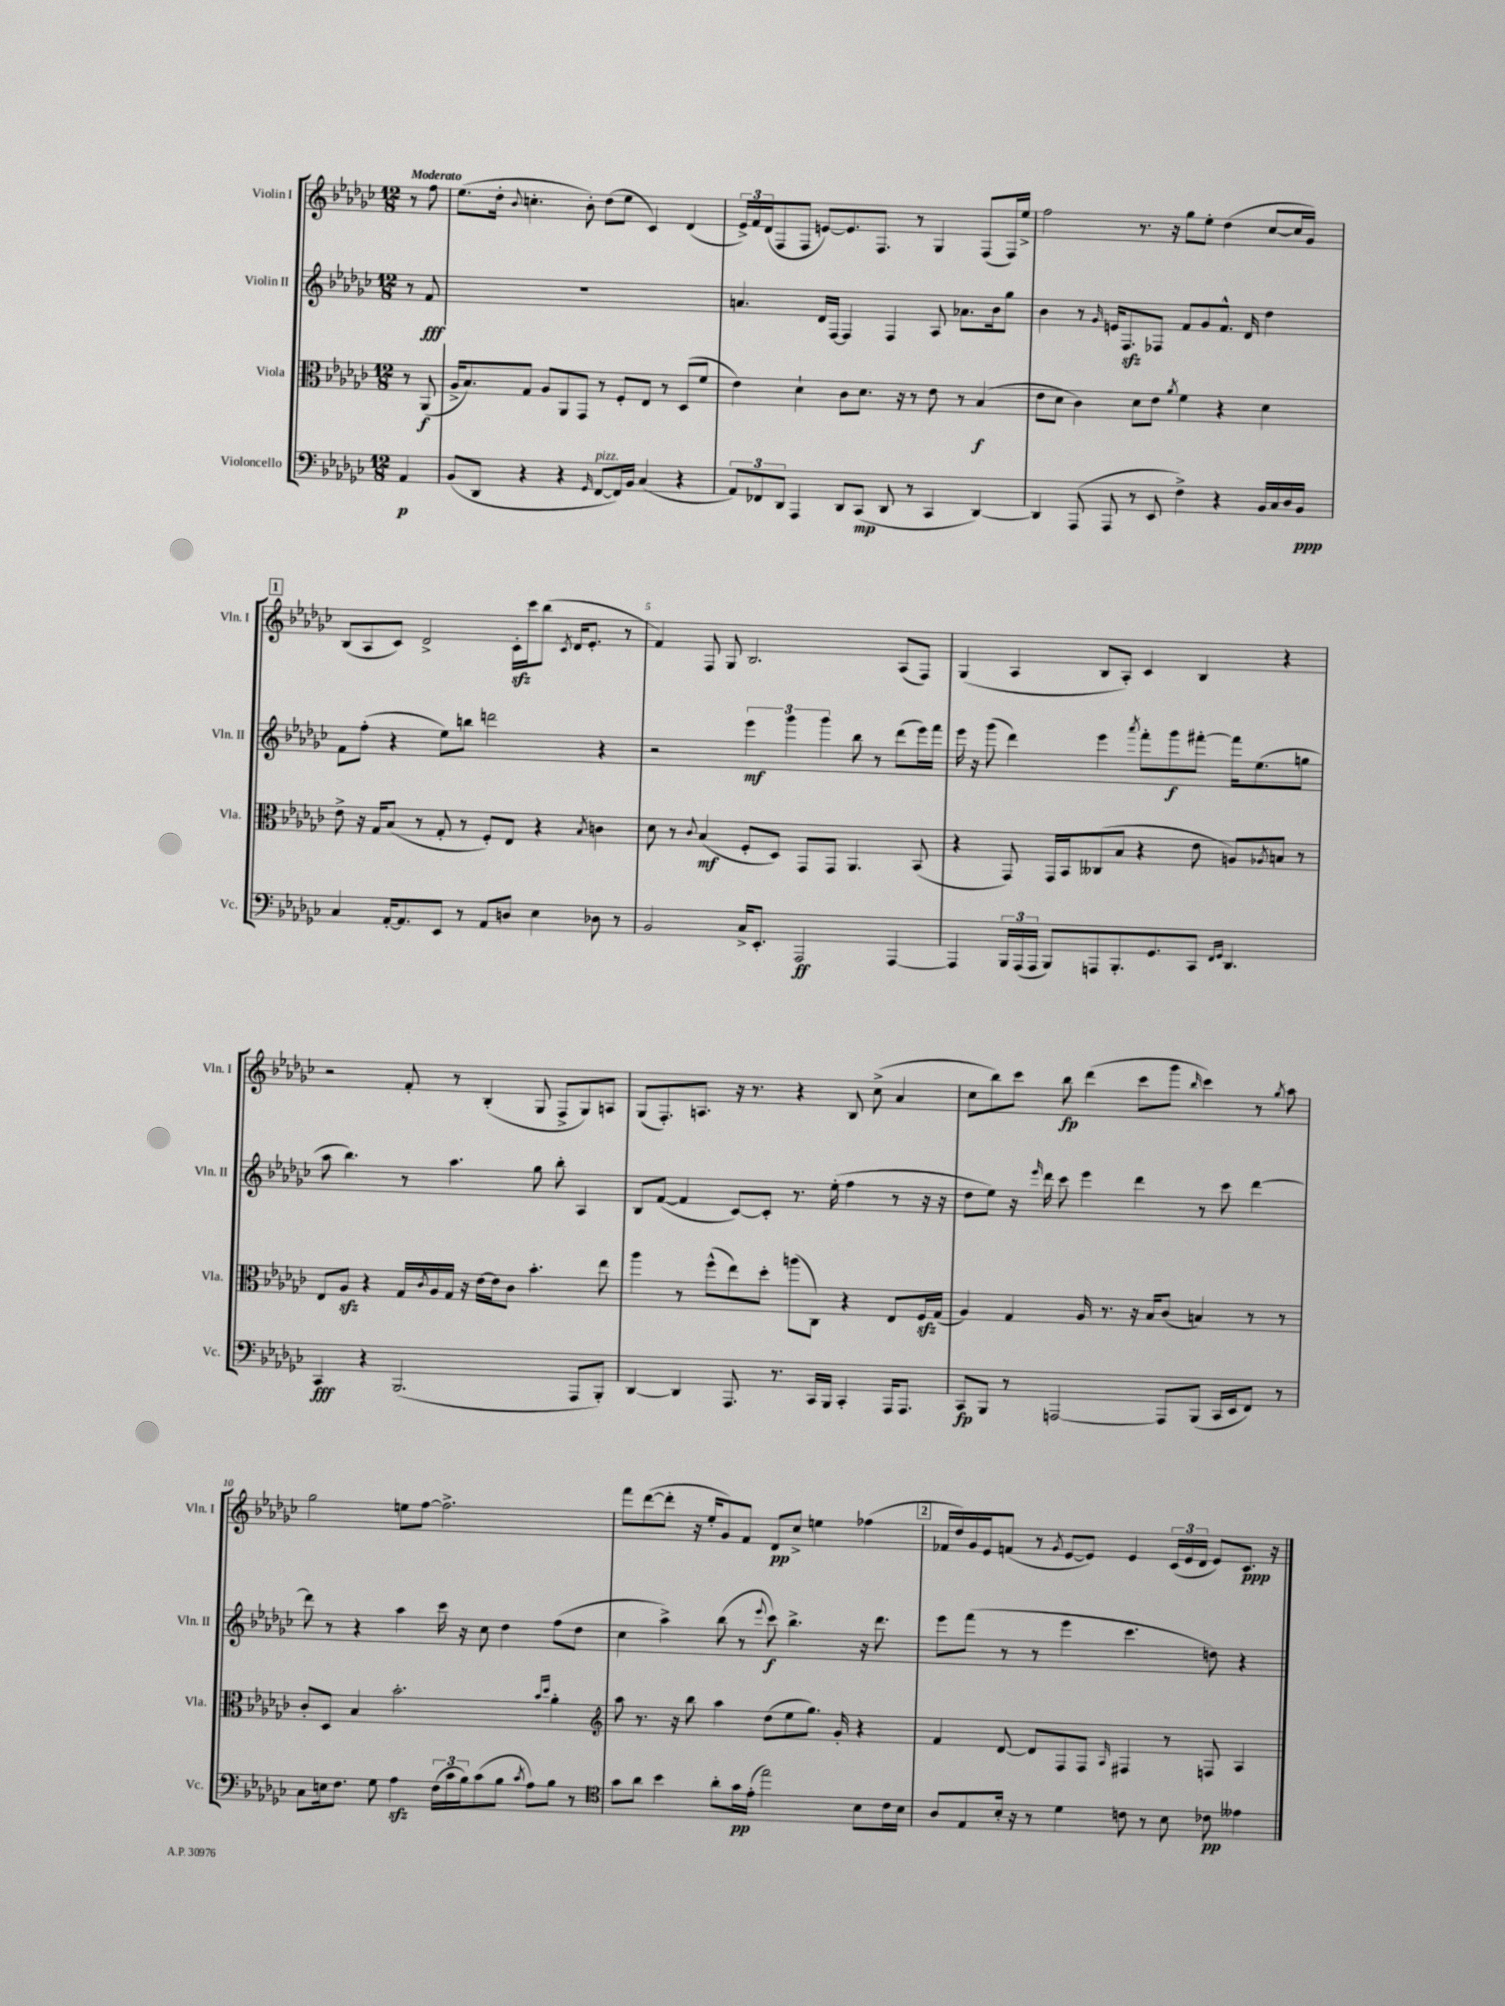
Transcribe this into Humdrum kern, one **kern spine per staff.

**kern	**dynam	**kern	**dynam	**kern	**dynam	**kern	**dynam
*part4	*part4	*part3	*part3	*part2	*part2	*part1	*part1
*staff4	*staff4	*staff3	*staff3	*staff2	*staff2	*staff1	*staff1
*I"Violoncello	*	*I"Viola	*	*I"Violin II	*	*I"Violin I	*
*I'Vc.	*	*I'Vla.	*	*I'Vln. II	*	*I'Vln. I	*
*clefF4	*	*clefC3	*	*clefG2	*	*clefG2	*
*k[b-e-a-d-g-c-]	*	*k[b-e-a-d-g-c-]	*	*k[b-e-a-d-g-c-]	*	*k[b-e-a-d-g-c-]	*
*M12/8	*	*M12/8	*	*M12/8	*	*M12/8	*
=	=	=	=	=	=	=	=
!	!	!	!	!	!	!LO:TX:a:B:t=Moderato	!
4AA-/	p	8r	.	8r	.	8r	.
.	.	(8AA-/	f	8f/	fff	8ff\	.
=1	=1	=1	=1	=1	=1	=1	=1
(8BB-/L	.	16A-^/KL	.	1.r	.	(8.ee-\L	.
.	.	8.B-/)	.	.	.	.	.
8DD-/J	.	.	.	.	.	.	.
.	.	.	.	.	.	16dd-'\Jk	.
.	.	.	.	.	.	8qqb-/	.
4r	.	8G-/J	.	.	.	4.ccn'\	.
.	.	8A-/L	.	.	.	.	.
4r	.	8AA-/	.	.	.	.	.
.	.	8GG-/J	.	.	.	8b-'\)	.
16qqGG-/	.	.	.	.	.	.	.
!LO:TX:a:i:t=pizz.	!	!	!	!	!	!	!
[8FF/L	.	8r	.	.	.	(8dd-\L	.
16FF/L])	.	8F'/L	.	.	.	8ee-\J	.
16BB-/JJ	.	.	.	.	.	.	.
(4C-/	.	8E-/J	.	.	.	4c-/)	.
.	.	8r	.	.	.	.	.
4r	.	(8D-/L	.	.	.	(4d-/	.
.	.	8f/J	.	.	.	.	.
=2	=2	=2	=2	=2	=2	=2	=2
12AA-/L)	.	4e-\)	.	4.an/	.	24e-^/LL)	.
.	.	.	.	.	.	24f/	.
12FF-X/	.	.	.	.	.	(24d-/J	.
.	.	.	.	.	.	8F/	.
12DD-/J	.	.	.	.	.	.	.
4AAA-/	.	4d-`\	.	.	.	8F/J	.
.	.	.	.	16d-/LL	.	[8en/L)	.
.	.	.	.	[16F/JJ	.	.	.
8DD-/L	.	8c-\L	.	4F/]	.	8.e/]	.
(8CC-/J	mp	8.d-\J	.	.	.	.	.
.	.	.	.	.	.	8.F/J	.
8DD-/	.	.	.	4F/	.	.	.
.	.	16r	.	.	.	.	.
8r	.	8r	.	.	.	8r	.
4CC-/	.	8e-\	.	8A-/	.	4G-/	.
.	.	8r	.	8.a-X\L	.	.	.
[4DD-/)	.	(4B-/	f	.	.	(8F/L	.
.	.	.	.	16b-\k	.	.	.
.	.	.	.	8gg-\J	.	16F/L)	.
.	.	.	.	.	.	16ee-^/JJ	.
=3	=3	=3	=3	=3	=3	=3	=3
4DD-/]	.	8e-\L	.	4b-\	.	2ff\	.
.	.	8d-\J	.	.	.	.	.
(8AAA-/	.	4c-\)	.	8r	.	.	.
.	.	.	.	16qqg-/	.	.	.
8AAA-/	.	.	.	16en/KL	.	.	.
.	.	.	.	8.Fzz/	.	.	.
8r	.	8d-\L	.	.	.	8.r	.
8EE-/	.	8e-\J	.	8F-X/J	.	.	.
.	.	.	.	.	.	16r	.
.	.	8qa-/	.	.	.	.	.
4F^\)	.	4f\	.	8f/L	.	8gg-\L	.
.	.	.	.	8g-/	.	8ee-'\J	.
4r	.	4r	.	8.f^^/J	.	(4dd-\	.
.	.	.	.	16d-/	.	.	.
16BB-/LL	.	4d-\	.	4dd-\	.	[8cc-/L	.
16C-/	.	.	.	.	.	.	.
16D-/	.	.	.	.	.	16cc-/L]	.
16BB-/JJ	ppp	.	.	.	.	16g-/JJ)	.
!!LO:LB:g=z
!!LO:REH:place=s1:t=1
=4	=4	=4	=4	=4	=4	=4	=4
4C-/	.	8e-^\	.	8f\L	.	(8B-/L	.
.	.	16r	.	(8ff'\J	.	8A-/	.
.	.	16G-/KL	.	.	.	.	.
[16AA-'/KL	.	(8B-/J	.	4r	.	8c-/J)	.
8.AA-/]	.	.	.	.	.	.	.
.	.	8r	.	.	.	2d-^/	.
8EE-/J	.	8G-'/	.	8ee-\L)	.	.	.
8r	.	8r	.	8bbn\J	.	.	.
8AA-/L	.	8F'/L)	.	2dddn\	.	.	.
8Dn/J	.	8E-/J	.	.	.	16c-zz'\LL	.
.	.	.	.	.	.	16ccc-\J	.
4E-\	.	4r	.	.	.	(8bb-\J	.
.	.	.	.	.	.	8qc-/	.
.	.	.	.	.	.	16d-/KL	.
.	.	.	.	.	.	8.e-'/J	.
.	.	8qB-/	.	.	.	.	.
8D-X\	.	4cn\	.	4r	.	.	.
8r	.	.	.	.	.	8r	.
=5	=5	=5	=5	=5	=5	=5	=5
2BB-/	.	8d-\	.	2r	.	4f/)	.
.	.	8r	.	.	.	.	.
.	.	8qqc-/	.	.	.	.	.
.	.	(4B-/	mf	.	.	8F/	.
.	.	.	.	.	.	8G-/	.
16C-^/KL	.	8F'/L	.	6eee-\	mf	2.B-/	.
8.EE-'/J	.	.	.	.	.	.	.
.	.	8D-/J)	.	.	.	.	.
.	.	.	.	6ggg-\	.	.	.
2AAA-/	ff	8GG-/L	.	.	.	.	.
.	.	.	.	6ggg-\	.	.	.
.	.	8GG-/J	.	.	.	.	.
.	.	4.AA-/	.	8bb-\	.	.	.
.	.	.	.	8r	.	.	.
[4AAA-/	.	.	.	(8ddd-\L	.	(8A-/L	.
.	.	(8BB-/	.	16eee-\L)	.	8F/J)	.
.	.	.	.	16fff\JJ	.	.	.
=6	=6	=6	=6	=6	=6	=6	=6
4AAA-/]	.	4r	.	16eee-\	.	(4G-/	.
.	.	.	.	16r	.	.	.
.	.	.	.	(8ggg-\	.	.	.
24BBB-/LL	.	8GG-/)	.	4ddd-\)	.	4A-/	.
(24AAA-/	.	.	.	.	.	.	.
24AAA-/JJ	.	.	.	.	.	.	.
8BBB-/L)	.	16GG-/LL	.	.	.	.	.
.	.	16BB-/J	.	.	.	.	.
8AAAn/	.	(8C--X/	.	4eee-\	.	8B-/L	.
8.BBB-'/	.	8B-/J	.	.	.	8A-'/J)	.
.	.	.	.	8qaaa-/	.	.	.
.	.	4r	.	8fff'\L	.	4c-/	.
8.GG-/	.	.	.	.	.	.	.
.	.	.	.	8ggg-\	f	.	.
8CC-/J	.	8e-\	.	[8fff#X'\J	.	4B-/	.
16qqFF/LL	.	.	.	.	.	.	.
16qqGG-/JJ	.	.	.	.	.	.	.
4.DD-/	.	8An/L)	.	16fff#\KL]	.	.	.
.	.	.	.	(8.ee-\	.	.	.
.	.	8qA-X/	.	.	.	.	.
.	.	8Bn/J	.	.	.	4r	.
.	.	8r	.	8ggn\J	.	.	.
!!LO:LB:g=z
=7	=7	=7	=7	=7	=7	=7	=7
4CC-/	fff	8E-/L	.	8aa-\	.	2r	.
.	.	8A-zz/J	.	4.bb-\)	.	.	.
4r	.	4r	.	.	.	.	.
(2.BBB-/	.	16G-/LL	.	8r	.	8f'/	.
.	.	8qc-/	.	.	.	.	.
.	.	16A-/	.	.	.	.	.
.	.	16G-/JJ	.	4.aa-\	.	8r	.
.	.	16r	.	.	.	.	.
.	.	[16e-\LL	.	.	.	(4B-'/	.
.	.	16e-\J]	.	.	.	.	.
.	.	8c-\J	.	.	.	.	.
.	.	4.b-'\	.	8gg-\	.	8G-/	.
.	.	.	.	8bb-'\	.	8F^/L	.
8AAA-/L	.	.	.	4A-/	.	8G-/)	.
8BBB-'/J)	.	8ee-\	.	.	.	8An/J	.
=8	=8	=8	=8	=8	=8	=8	=8
[4DD-/	.	4aa-\	.	8B-/L	.	(8G-/L	.
.	.	.	.	([8f/J	.	8.F'/)	.
4DD-/]	.	8r	.	4f/]	.	.	.
.	.	.	.	.	.	8.An/J	.
.	.	(8ff^^\L	.	.	.	.	.
8.AAA-/	.	8ee-\)	.	[8c-/L)	.	16r	.
.	.	.	.	.	.	8.r	.
.	.	8dd-'\J	.	8c-'/J]	.	.	.
8.r	.	.	.	.	.	.	.
.	.	(8aan\L	.	8.r	.	4r	.
16CC-/LL	.	8C-\J)	.	.	.	.	.
16BBB-/JJ	.	.	.	(16ee-'\	.	.	.
4CC-'/	.	4r	.	4ff\	.	8B-/	.
.	.	.	.	.	.	(8cc-^\	.
16AAA-/KL	.	8E-/L	.	8r	.	4a-/	.
8.AAA-/J	.	.	.	.	.	.	.
.	.	16Fzz/L	.	16r	.	.	.
.	.	(16G-/JJ	.	16r	.	.	.
=9	=9	=9	=9	=9	=9	=9	=9
8CC-/L	fp	4A-/)	.	8dd-\L	.	8cc-\L	.
8BBB-/J	.	.	.	8ee-\J)	.	8bb-\)	.
8r	.	4G-/	.	16r	.	8ccc-\J	.
.	.	.	.	16qqeee-/	.	.	.
.	.	.	.	16ddd-\	.	.	.
[2AAAn/	.	.	.	8ccc-\	.	8bb-\	fp
.	.	16A-/	.	4eee-\	.	(4ddd-\	.
.	.	8.r	.	.	.	.	.
.	.	16r	.	4ddd-\	.	8ccc-\L	.
.	.	16B-/KL	.	.	.	.	.
8AAA/L]	.	(8c-/J	.	.	.	8ggg-\J	.
.	.	.	.	.	.	16qqbb-/	.
(8BBB-/J	.	4Bn/)	.	8r	.	4ccc-\)	.
16CC-/LL	.	.	.	8ccc-\	.	.	.
16EE-/J	.	.	.	.	.	.	.
8FF/J)	.	8r	.	[4ddd-\	.	8r	.
.	.	.	.	.	.	8qgg-/	.
8r	.	8r	.	.	.	8aa-\	.
!!LO:LB:g=z
=10	=10	=10	=10	=10	=10	=10	=10
8C-\L	.	8c-'/L	.	8ddd-\]	.	2gg-\	.
16En\k	.	8D-/J	.	8r	.	.	.
8.F\J	.	.	.	.	.	.	.
.	.	4B-/	.	4r	.	.	.
8G-\	.	.	.	.	.	.	.
4A-zz\	.	2.b-'\	.	4aa-\	.	8een\L	.
.	.	.	.	.	.	[8ff\J	.
(24F\LL	.	.	.	16ccc-\	.	2.ff^\]	.
24c-\	.	.	.	.	.	.	.
.	.	.	.	16r	.	.	.
24B-\J)	.	.	.	.	.	.	.
(8c-\	.	.	.	8cc-\	.	.	.
8B-\J	.	.	.	4dd-\	.	.	.
8qc-/	.	.	.	.	.	.	.
8A-\L)	.	.	.	.	.	.	.
.	.	16qqb-/LL	.	.	.	.	.
.	.	16qqdd-/JJ	.	.	.	.	.
8B-\J	.	4a-'\	.	(8ff\L	.	.	.
8r	.	.	.	8dd-\J	.	.	.
=11	=11	=11	=11	=11	=11	=11	=11
*clefC4	*	*clefG2	*	*	*	*	*
8g-\L	.	8aa-\	.	4cc-\	.	8fff\L	.
8a-\J	.	8.r	.	.	.	([8ddd-\	.
4b-\	.	.	.	4aa-^\)	.	8ddd-'\J]	.
.	.	16r	.	.	.	.	.
.	.	8bb-\	.	.	.	16r	.
.	.	.	.	.	.	16ee-'/KL	.
8a-'\L	.	4aa-\	.	(8bb-\	.	8g-/)	.
16g-\L	pp	.	.	8r	.	8f/J	.
(16e-'\JJ	.	.	.	.	.	.	.
.	.	.	.	8qqeee-/	.	.	.
2ee-\)	.	(8dd-\L	.	8ccc-\)	f	8d-/L	pp
.	.	8ee-\	.	4.bb-^\	.	8cc-^/J	.
.	.	8.gg-\J)	.	.	.	4een\	.
.	.	16g-'/	.	.	.	.	.
8B-\L	.	4r	.	16r	.	(4ff-X\	.
.	.	.	.	8.ddd-\	.	.	.
16c-\L	.	.	.	.	.	.	.
16B-\JJ	.	.	.	.	.	.	.
!!LO:REH:place=s1:t=2
=12	=12	=12	=12	=12	=12	=12	=12
8A-/L	.	4f/	.	8eee-\L	.	16f-X/LL	.
.	.	.	.	.	.	16dd-/)	.
8E-/	.	.	.	(8fff\J	.	16g-/	.
.	.	.	.	.	.	16e-/J	.
16B-'/Jk	.	[8d-/	.	8r	.	(8fn/J	.
16r	.	.	.	.	.	.	.
8r	.	8d-/L]	.	8r	.	8r	.
.	.	.	.	.	.	8qg-/	.
4d-\	.	8F/	.	4eee-\	.	[8e-/L	.
.	.	8F/J	.	.	.	8e-/J])	.
.	.	16qqA-/	.	.	.	.	.
8cn\	.	4F#X/	.	4.ccc-\	.	4e-/	.
8r	.	.	.	.	.	.	.
8B-\	.	8r	.	.	.	(24c-/LL	.
.	.	.	.	.	.	24e-/	.
.	.	.	.	.	.	24d-/JJ	.
8c-X\	pp	8Fn/	.	8ddn\)	.	8e-/L)	.
4e--X\	.	4A-/	.	4r	.	8.c-/J	ppp
.	.	.	.	.	.	16r	.
==	==	==	==	==	==	==	==
*-	*-	*-	*-	*-	*-	*-	*-
